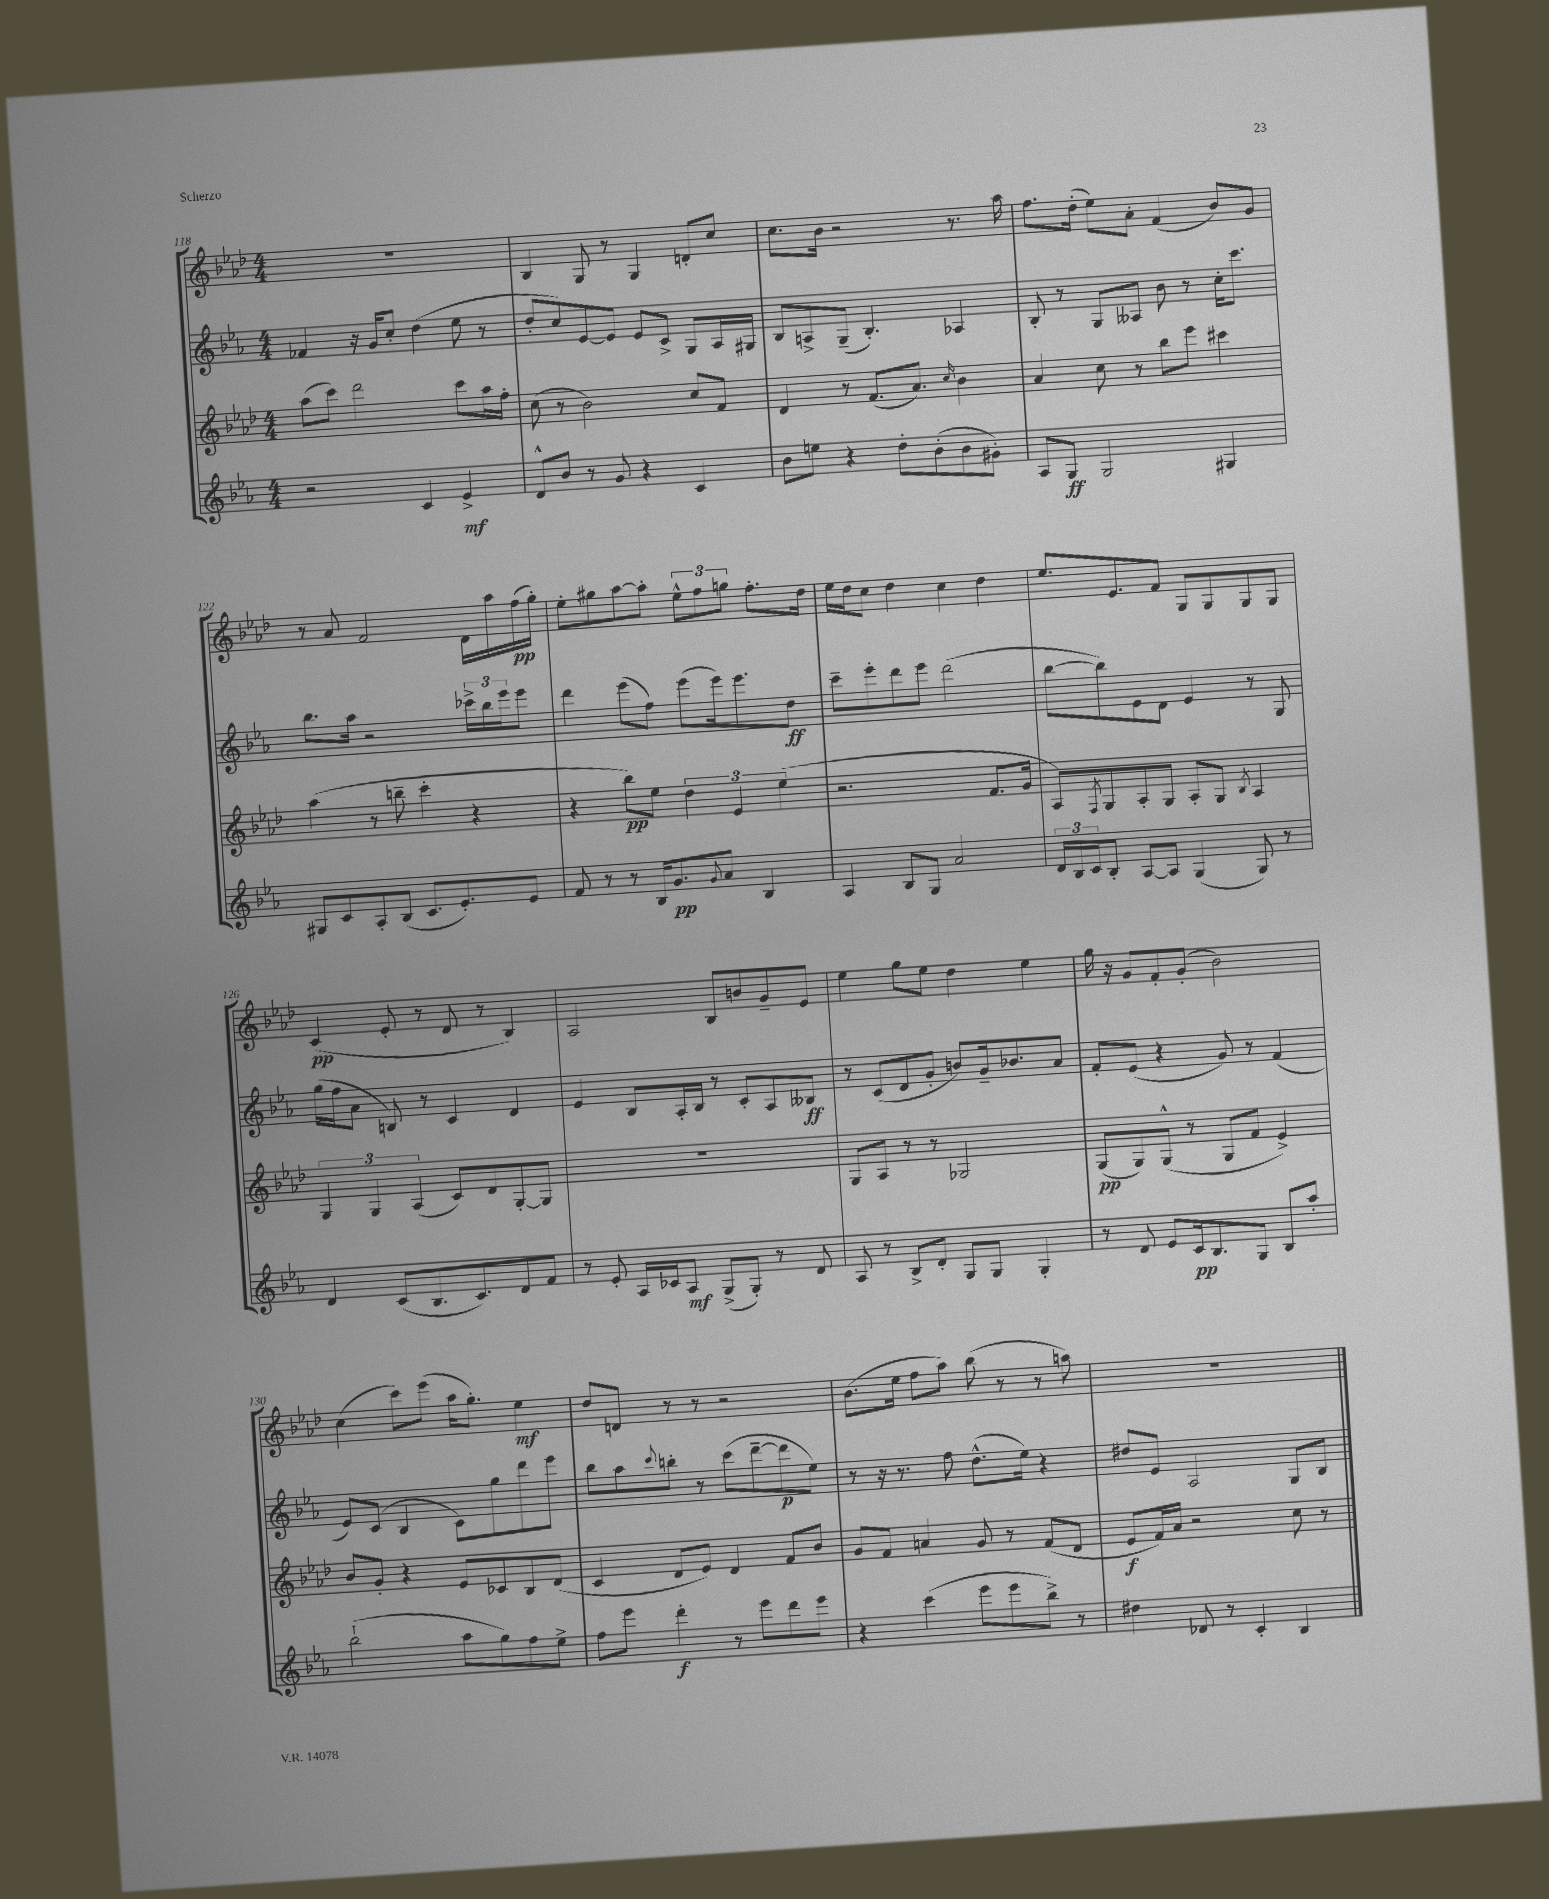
<<
\new StaffGroup <<
\new Staff = "s0" {
    \clef treble \key aes \major \numericTimeSignature \time 4/4
    R1 |
    bes4 g8 r8 g4 d'8-. c''8 |
    c''8. bes'16 r2 r8. aes''16 |
    f''8. des''16-.( ees''8) aes'8-. f'4( bes'8) g'8 |
    r8 aes'8 f'2 des'16 aes''16 f''16\pp( g''16-.) |
    ees''8-. gis''8 aes''8~ aes''8-. \tuplet 3/2 { ees''8-^ f''8 g''8 } f''8.-. des''16 |
    ees''16 des''16 c''8 des''4 c''4 des''4 |
    ees''8. ees'8. f'8 g8 g8 g8 g8 |
    c'4\pp( ees'8-. r8 des'8 r8 bes4) |
    aes2 bes8 b'8 g'8-- ees'8 |
    ees''4 g''8 ees''8 des''4 ees''4 |
    g''16 r16 g'8 f'8-. g'8-.( bes'2) |
    c''4( c'''8) ees'''8( aes''16 g''8.-.) ees''4\mf |
    des''8 d'8 r8 r8 r2 |
    bes'8.( ees''16 f''8 aes''8) bes''8( r8 r8 a''8) |
    R1 \bar "|." |
}
\new Staff = "s1" {
    \clef treble \key ees \major \numericTimeSignature \time 4/4
    fes'4 r16 g'16 c''8-. d''4( ees''8 r8 |
    d''8-. c''8) ees'8~ ees'8 ees'8 c'8-> g8 aes16 gis16 |
    bes8 a8-> g8--( bes4.-.) aes4 |
    bes8-. r8 g8 aeses8 bes'8 r8 c''16-. c'''8. |
    bes''8. aes''16 r2 \tuplet 3/2 { ces'''16-> bes''16 ees'''16 } ees'''8 |
    d'''4 ees'''8( f''8) ees'''8( ees'''16) ees'''8. d''8\ff |
    c'''8-- ees'''8-. d'''8 ees'''8 d'''2( |
    bes''8~ bes''8) ees'8 d'8 ees'4 r8 g8 |
    g''16( f''16 aes'8 b8) r8 c'4 d'4 |
    ees'4 bes8 aes16-. bes16 r8 c'8-. aes8 beses8\ff |
    r8 c'8( d'8 g'8-. b'8) g'16-- bes'8. aes'8 |
    f'8-. ees'8( r4 g'8) r8 f'4( |
    ees'8) c'8( bes4 c'8) g''8 d'''8 ees'''8 |
    bes''8 aes''8 \appoggiatura { c'''8 } b''8-. r8 c'''8( d'''8~-- d'''8\p ees''8) |
    r8 r16 r8. f''8 d''8.-^( ees''16) r4 |
    dis''8 ees'8 aes2 g8 bes8 \bar "|." |
}
\new Staff = "s2" {
    \clef treble \key aes \major \numericTimeSignature \time 4/4
    aes''8( c'''8) des'''2 c'''8 aes''16 f''16-. |
    c''8( r8 bes'2) c''8 f'8 |
    des'4 r8 f'8.( aes'8.) \grace { c''16 } bes'4 |
    aes'4 c''8 r8 bes''8 ees'''8 cis'''4 |
    aes''4( r8 b''8-- c'''4-. r4 |
    r4 bes''8\pp) ees''8 \tuplet 3/2 { des''4 ees'4 ees''4( } |
    r2. f'8. g'16 |
    aes8) \acciaccatura { f8 } g8 aes8-. g8 aes8-. g8 \acciaccatura { bes8 } aes4 |
    \tuplet 3/2 { g4 g4 aes4( } c'8) des'8 g8~-. g8 |
    R1 |
    g8 aes8 r8 r8 ges2 |
    g8\pp( g8) g8-^( r8 g8 f'8 ees'4->) |
    bes'8 g'8-. r4 ees'8 ces'8 bes8 des'8( |
    c'4 des'8 ees'8) des'4 f'8 bes'8 |
    g'8 f'8 a'4 g'8 r8 f'8( des'8 |
    ees'8\f f'16) aes'16 r2 c''8 r8 \bar "|." |
}
\new Staff = "s3" {
    \clef treble \key ees \major \numericTimeSignature \time 4/4
    r2 c'4 ees'4->\mf |
    d'8-^ bes'8 r8 g'8 r4 c'4 |
    bes'8 e''8 r4 d''8-. bes'8-.( bes'8 gis'8-.) |
    aes8 g8\ff g2 gis4 |
    gis8 c'8 aes8-. bes8( c'8. ees'8.-.) ees'8 |
    f'8 r8 r8 bes16 g'8.\pp \appoggiatura { g'8 } aes'8 bes4 |
    aes4 bes8 g8 aes'2 |
    \tuplet 3/2 { d'16 bes16 c'16 } bes8-. aes8~ aes8 g4( g8) r8 |
    d'4 c'8( bes8. c'8.) d'8 f'8 |
    r8 ees'8-. aes16 ces'16 aes8\mf g8->( g8-.) r8 d'8 |
    aes8 r8 bes8-> d'8-. g8 g8 g4-. |
    r8 d'8 ees'8 c'16\pp bes8. g8 bes8 aes''8-. |
    bes''2-!( aes''8 g''8) f''8 ees''8-> |
    f''8 ees'''8 d'''4-.\f r8 ees'''8 d'''8 ees'''8 |
    r4 c'''4( ees'''8 ees'''8 bes''8->) r8 |
    dis''4 des'8 r8 c'4-. bes4 \bar "|." |
}
>>
>>
\layout { \context { \Score currentBarNumber = #118 } }
